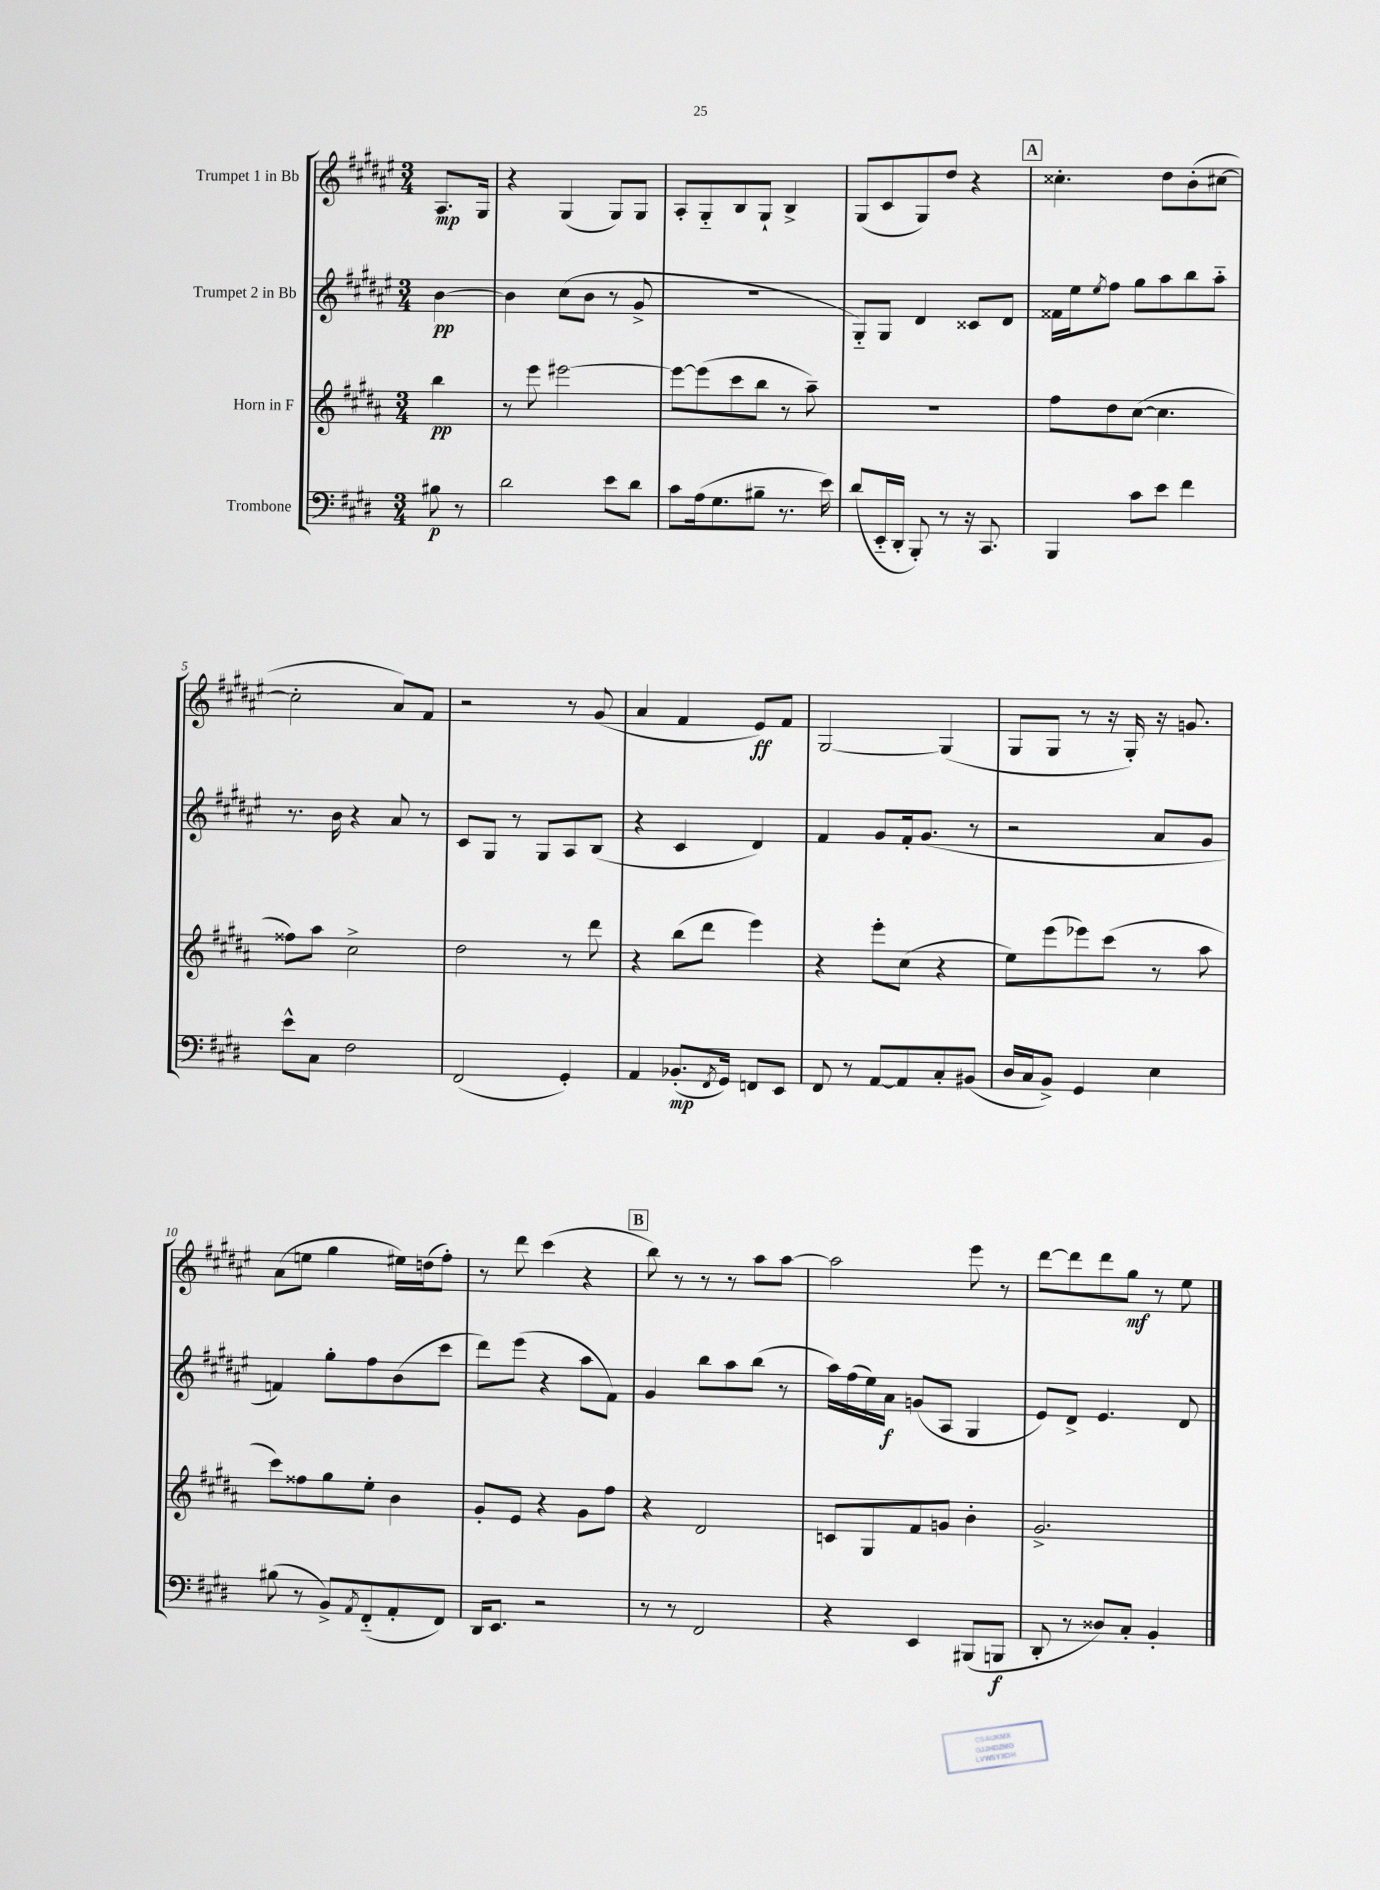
<<
\new StaffGroup <<
\new Staff = "s0" \with { instrumentName = "Trumpet 1 in Bb" } {
    \clef treble \key fis \major \numericTimeSignature \time 3/4 \partial 4
    ais8.\mp gis16 |
    r4 gis4( gis8) gis8 |
    ais8-. gis8-_ b8 gis8-! b4-> |
    gis8( cis'8 gis8) dis''8 r4 |
    \mark \markup { \box "A" } cisis''4.-. dis''8 b'8-.( cis''8~ |
    cis''2-. ais'8) fis'8 |
    r2 r8 gis'8( |
    ais'4 fis'4 eis'8\ff) fis'8 |
    gis2~ gis4( |
    gis8 gis8 r8 r16 gis16-.) r16 g'8. |
    ais'8( e''8 gis''4 eis''16) d''16( fis''8-.) |
    r8 dis'''8 cis'''4( r4 |
    \mark \markup { \box "B" } b''8) r8 r8 r8 ais''8 ais''8~ |
    ais''2 eis'''8 r8 |
    dis'''8~ dis'''8 dis'''8 gis''8\mf r8 eis''8 \bar "|." |
}
\new Staff = "s1" \with { instrumentName = "Trumpet 2 in Bb" } {
    \clef treble \key fis \major \numericTimeSignature \time 3/4 \partial 4
    b'4~\pp |
    b'4 cis''8( b'8 r8 gis'8-> |
    R2. |
    gis8-_) gis8 dis'4 cisis'8 dis'8 |
    \mark \markup { \box "A" } fisis'16 eis''16 \acciaccatura { eis''8 } fis''8 gis''8 ais''8 b''8 ais''8-_ |
    r8. b'16 r4 ais'8 r8 |
    cis'8 gis8 r8 gis8 ais8 b8( |
    r4 cis'4 dis'4) |
    fis'4 gis'8 fis'16-. gis'8.( r8 |
    r2 ais'8 gis'8 |
    f'4) gis''8-. fis''8 b'8( cis'''8 |
    dis'''8) eis'''8( r4 ais''8 fis'8) |
    \mark \markup { \box "B" } gis'4 b''8 ais''8 b''8( r8 |
    ais''16) fis''16( eis''16) ais'16\f g'8( ais8 gis4 |
    eis'8) dis'8-> eis'4. dis'8 \bar "|." |
}
\new Staff = "s2" \with { instrumentName = "Horn in F" } {
    \clef treble \key b \major \numericTimeSignature \time 3/4 \partial 4
    b''4\pp |
    r8 e'''8 eis'''2~ |
    eis'''8~ eis'''8( cis'''8 b''8 r8 ais''8--) |
    R2. |
    \mark \markup { \box "A" } fis''8 dis''8 cis''8~( cis''4. |
    fisis''8) ais''8 cis''2-> |
    dis''2 r8 dis'''8 |
    r4 b''8( dis'''8 e'''4) |
    r4 e'''8-. cis''8( r4 |
    e''8) e'''8( ees'''8) cis'''8( r8 ais''8 |
    cis'''8) fisis''8 gis''8 e''8-. b'4 |
    gis'8-. e'8 r4 gis'8 fis''8 |
    \mark \markup { \box "B" } r4 dis'2 |
    c'8 gis8 fis'8 g'8 b'4-. |
    gis'2.-> \bar "|." |
}
\new Staff = "s3" \with { instrumentName = "Trombone" } {
    \clef bass \key e \major \numericTimeSignature \time 3/4 \partial 4
    bis8\p r8 |
    dis'2 e'8 dis'8 |
    cis'8 a16( gis8. bis8-- r8. e'16) |
    dis'8( e,16-_ dis,16-. b,,8-.) r8 r16 cis,8. |
    \mark \markup { \box "A" } b,,4 cis'8 e'8 fis'4 |
    e'8-^ cis8 fis2 |
    fis,2( gis,4-.) |
    a,4 bes,8.-.\mp( \acciaccatura { fis,8 } gis,16) f,8 e,8 |
    fis,8 r8 a,8~ a,8 cis8-. bis,8( |
    dis16 cis16 b,8->) gis,4 e4 |
    bis8( r8 b,8->) \acciaccatura { a,8 } fis,8-_( a,8-. fis,8) |
    dis,16 e,8. r2 |
    \mark \markup { \box "B" } r8 r8 fis,2 |
    r4 e,4 bis,,8( b,,8\f |
    dis,8-. r8 disis8) cis8-. b,4-. \bar "|." |
}
>>
>>
